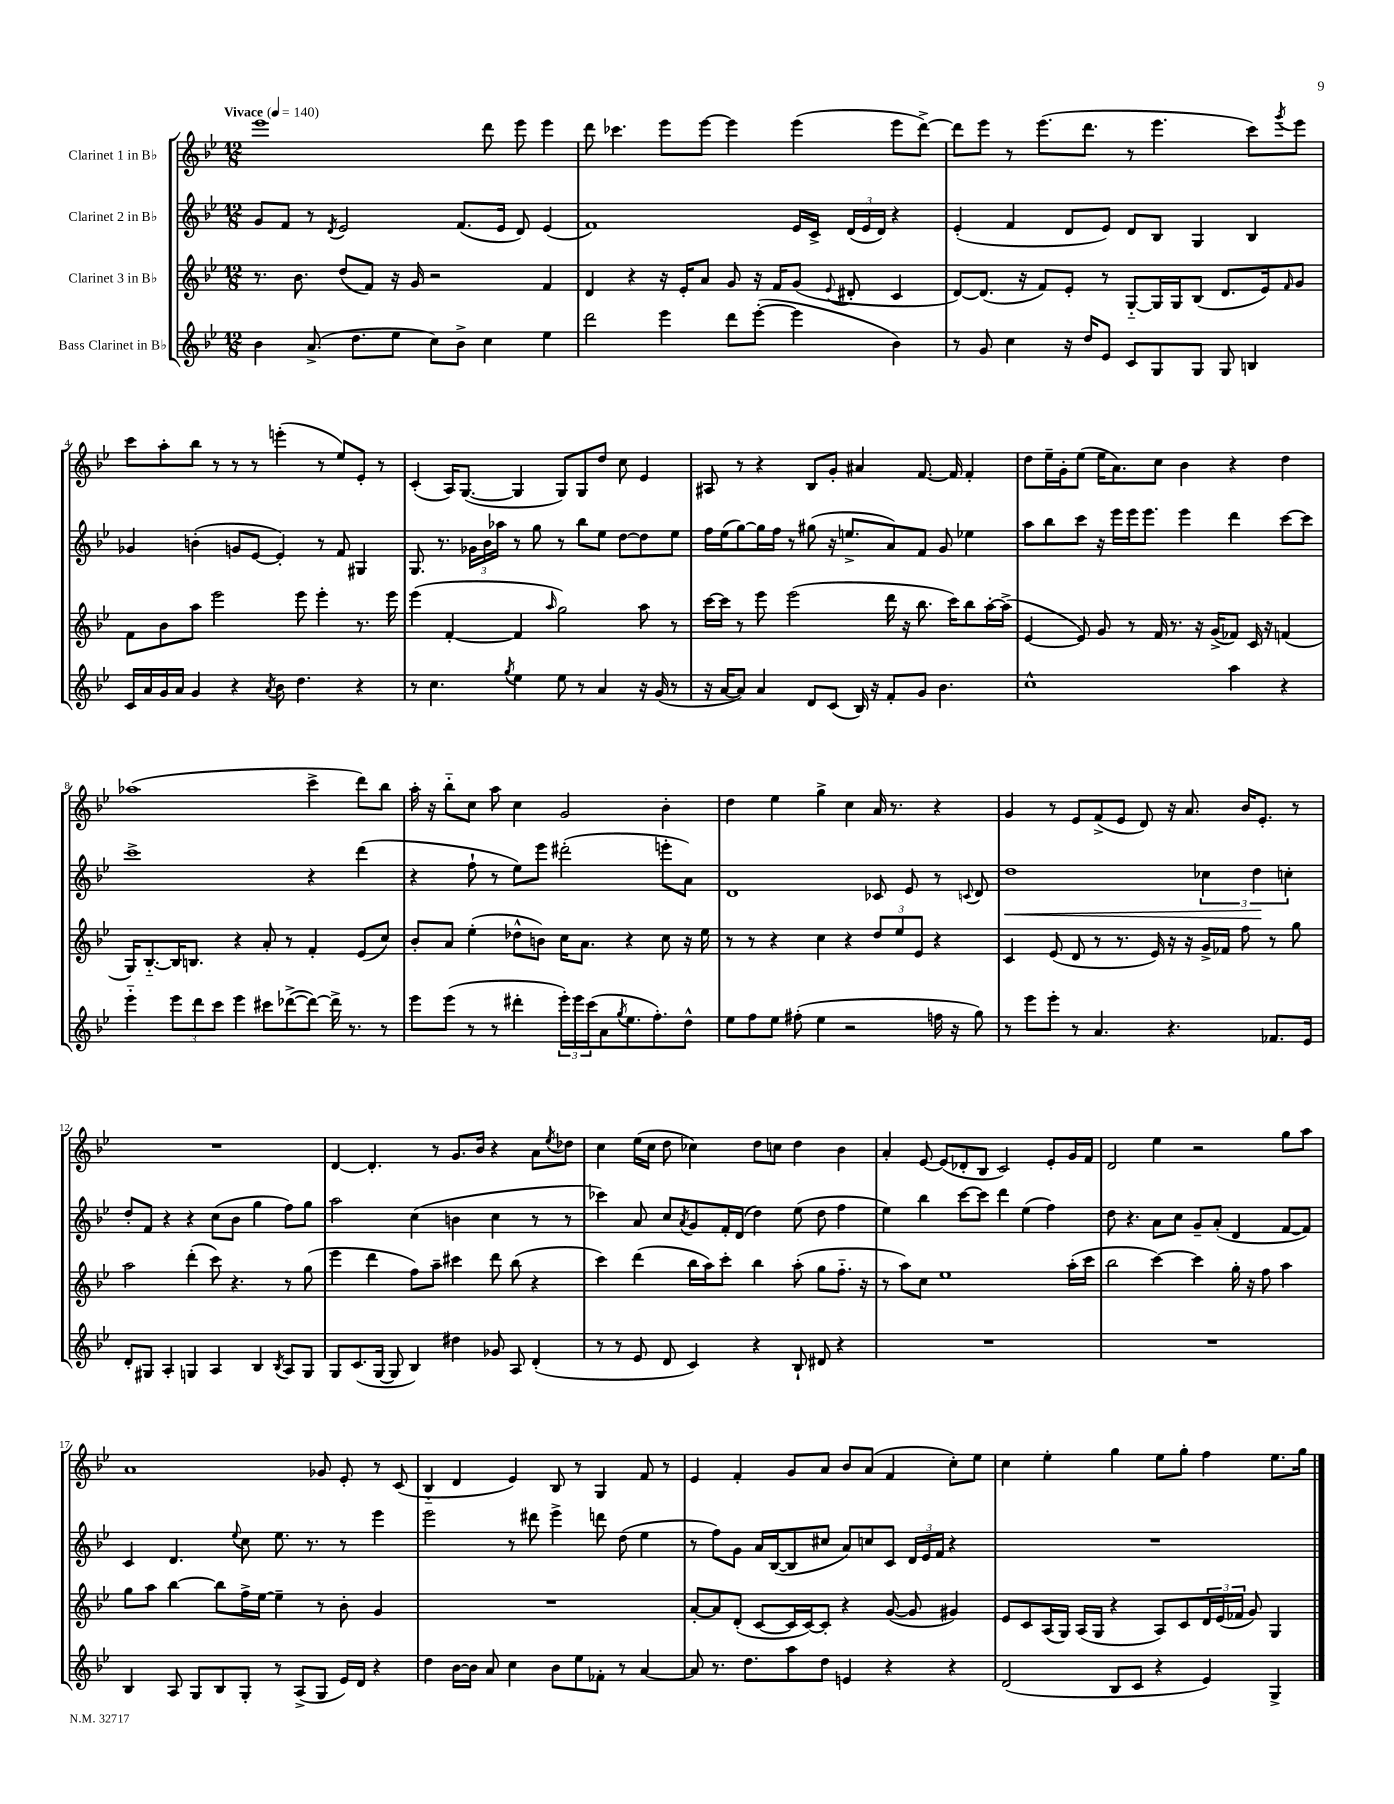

**kern	**kern	**kern	**kern
*staff4	*staff3	*staff2	*staff1
*clefG2	*clefG2	*clefG2	*clefG2
*k[b-e-]	*k[b-e-]	*k[b-e-]	*k[b-e-]
*M12/8	*M12/8	*M12/8	*M12/8
*MM140	*MM140	*MM140	*MM140
4b-\	8.r	8g/L	1eee-
.	.	8f/J	.
.	8.b-\	.	.
(8.a^/	.	8r	.
.	.	8qd/	.
.	(8dd/L	2e-/	.
8.dd\L	.	.	.
.	8f/J)	.	.
8ee-\J	16r	.	.
.	16g/	.	.
8cc\L)	2r	.	.
8b-^\J	.	(8.f/L	.
4cc\	.	.	8ddd\
.	.	16e-/Jk	.
.	.	8d/)	8eee-\
4ee-\	4f/	(4e-/	4eee-\
=	=	=	=
2ddd\	4d/	1f)	8ddd\
.	.	.	4.ccc-\
.	4r	.	.
4eee-\	16r	.	8eee-\L
.	16e-'/LK	.	.
.	8a/J	.	[8eee-\J
8ddd\L	8g/	.	4eee-\]
([8eee-'\J	16r	.	.
.	16f/LK	.	.
4eee-\]	(8g/J	16e-/LL	(4eee-\
.	.	16c^/JJ	.
.	8qqe-/	.	.
.	8d#'/	(24d/LL	.
.	.	24e-/	.
.	.	24d/JJ)	.
4b-\)	4c/	4r	8eee-\L
.	.	.	[8ddd^\J)
=	=	=	=
8r	[8d/L)	(4e-'/	8ddd\]L
8g/	(8.d/]J	.	8eee-\J
4cc\	.	4f/	8r
.	16r	.	.
.	8f/L)	.	(8.eee-\L
16r	8e-'/J	8d/L	.
16dd/LK	.	.	8.ddd\J
8e-/J	8r	8e-/J)	.
8c/L	[8G'~/L	8d/L	8r
8G/	16G/]L	8B-/J	4.eee-\
.	16G/J	.	.
8G/J	(8B-/J	4G/	.
8G/	8.d/L	.	.
4B/	.	4B-/	8ccc\L)
.	16e-/k)	.	.
.	16qqf/	.	8qggg/
.	8g/J	.	8eee-\J
=	=	=	=
16c/LL	8f\L	4g-/	8ccc\L
16a/	.	.	.
16g/	8b-\	.	8aa'\
16a/JJ	.	.	.
4g/	8aa\J	(4b'\	8bb-\J
.	2eee-\	.	8r
4r	.	8g/L	8r
.	.	[8e-/J	8r
8qa/	.	.	.
8b-\	.	4e-'/])	(4eee'\
4.dd\	8eee-\	.	.
.	4eee-'\	8r	8r
.	.	8f/	8ee-/L)
4r	8.r	4G#/	8e-'/J
.	.	.	8r
.	16eee-\	.	.
=	=	=	=
8r	(4eee-\	8.G/	(4c'/
4.cc\	.	.	.
.	.	8.r	.
.	[4f'/	.	16A/LK)
.	.	.	([8.G/J
.	.	24g-\LL	.
.	.	24b-\	.
.	.	24aa-\JJ	.
8qgg/	.	.	.
4ee-\	4f/]	8r	4G/]
.	.	8gg\	.
.	16qqaa/	.	.
8ee-\	2gg\)	8r	8G/L)
8r	.	8bb-\L	8G/
4a/	.	8ee-\J	8dd/J
.	.	[8dd\L	8cc\
16r	8aa\	8dd\]	4e-/
(16g/	.	.	.
8r	8r	8ee-\J	.
=	=	=	=
16r	[16ccc\LL	16ff\LL	8A#/
[16a/LK	16ccc\]JJ	(16ee-\J	.
8a/]J)	8r	[8gg\)	8r
4a/	8eee-\	16gg\]L	4r
.	.	16ff\JJ	.
.	(2eee-\	8r	.
8d/L	.	(8gg#\	8B-/L
(8c/J	.	16r	8g'/J
.	.	8.ee^/L	.
16B-/)	.	.	4a#/
16r	.	.	.
8f'/L	16ddd\	8a/)	.
.	16r	.	.
8g/J	8.bb-\	8f/J	[8.f/
4.b-\	.	8g/	.
.	16ccc\LK)	.	16f/]
.	8bb-\	4ee-\	4f'/
.	[16aa'\L	.	.
.	(16aa^\]JJ	.	.
=	=	=	=
1cc^^	[4e-/	8aa\L	8dd\L
.	.	8bb-\	16ee-~\L
.	.	.	16g'\J
.	8e-/])	8ccc\J	(8ee-\J
.	8g/	16r	16ee-\LK
.	.	16eee-\LL	8.a\)
.	8r	16eee-\J	.
.	.	8.eee-\J	.
.	16f/	.	8cc\J
.	8.r	.	.
.	.	4eee-\	4b-\
.	16r	.	.
.	(16g^/LK	.	.
4aa\	8f-/J)	4ddd\	4r
.	16c/	.	.
.	16r	.	.
4r	(4f/	[8ccc\L	4dd\
.	.	8ccc\]J	.
=	=	=	=
4eee-'~\	16G/LK)	1ccc^	(1aa-
.	[8.B-'~/	.	.
12eee-\L	16B-/]K	.	.
.	8.B/J	.	.
12ddd\	.	.	.
12ccc\J	.	.	.
4eee-\	4r	.	.
8ccc#\L	8a'/	.	.
([8ddd-^\	8r	.	.
8ddd-\_J)	4f'/	4r	4ccc^\
16ddd-^\]	.	.	.
8.r	.	.	.
.	(8e-/L	(4ddd\	8ddd\L)
8r	8cc/J)	.	8bb-\J
=	=	=	=
8eee-\L	8b-'/L	4r	16aa'\
.	.	.	16r
(8eee-\J	8a/J	.	8bb-'~\L
8r	(4ee-'\	8ff`\	8cc\J
8r	.	8r	8aa\
4ddd#'\	8dd-^^\L	8ee-\L)	4cc\
.	8b\J)	8eee-\J	.
24eee-'\LL)	16cc\LK	(2ddd#'\	2g/
24eee-\	.	.	.
.	8.a\J	.	.
(24ccc\J	.	.	.
8a\	.	.	.
8qgg/	.	.	.
8.ee-\	4r	.	.
8.ff'\)	.	.	.
.	8cc\	8eee'\L	4b-'\
8dd^^\J	16r	8a\J)	.
.	16ee-\	.	.
=	=	=	=
8ee-\L	8r	1d	4dd\
8ff\	8r	.	.
8ee-\J	4r	.	4ee-\
(8ff#'\	.	.	.
4ee-\	4cc\	.	4gg^\
2r	4r	.	4cc\
.	12dd/L	8c-/	16a/
.	.	.	8.r
.	12ee-/	.	.
.	.	8e-/	.
.	12e-/J	.	.
16ff\	4r	8r	4r
16r	.	.	.
.	.	8qqc/	.
8gg\)	.	8d/	.
=	=	=	=
8r	4c/	1dd	4g/
8eee-\L	.	.	.
8eee-'\J	(8e-/	.	8r
8r	8d/	.	8e-/L
4.a/	8r	.	(8f^/
.	8.r	.	8e-/J
.	.	.	8d/)
.	16e-/)	.	.
4.r	16r	.	16r
.	16r	.	8.a/
.	16g^/LL	6cc-\	.
.	16f-/JJ	.	.
.	8ff\	.	16b-/LK
.	.	6dd\	.
.	.	.	8.e-'/J
8.f-/L	8r	.	.
.	.	6cc'\	.
.	8gg\	.	8r
16e-/Jk	.	.	.
=	=	=	=
8d'/L	2aa\	8dd'/L	1.r
8G#/J	.	8f/J	.
4A'/	.	4r	.
4G/	(4ddd'\	4r	.
4A/	8ccc\)	(8cc\L	.
.	4.r	8b-\J	.
4B-/	.	4gg\	.
8qB-/	.	.	.
8A/L	8r	8ff\L)	.
8G/J	(8gg\	8gg\J	.
=	=	=	=
8G/L	4eee-\	2aa\	[4d/
(8.c/	.	.	.
.	4ddd\	.	4.d'/]
[16G/Jk	.	.	.
8G/]	.	.	.
4B-/)	8ff\L)	(4cc\	.
.	8aa~\J	.	8r
4dd#\	4ccc#\	4b\	8.g/L
.	.	.	16b-/Jk
8g-/	8ddd\	4cc\	4r
8A/	(8bb-\	.	.
(4d'/	4r	8r	8a\L
.	.	.	8qee-/
.	.	8r	8dd-\J
=	=	=	=
8r	4ccc\)	4ccc-\)	4cc\
8r	.	.	.
8e-/	(4ddd\	8a/	(16ee-\LL
.	.	.	16cc\JJ
8d/	.	8cc/L	8dd\
.	.	8qa/	.
4c/)	16bb-\LL	8g/	4cc-\)
.	16aa\J)	.	.
.	8ccc'\J	16f'/L	.
.	.	(16d/JJ	.
4r	4bb-\	4dd\)	8dd\L
.	.	.	8cc\J
8B-`/	(8aa'\	(8ee-\	4dd\
8d#/	8gg\L	8dd\	.
4r	8.ff'~\J	4ff\	4b-\
.	16r	.	.
=	=	=	=
1.r	8r	4ee-\)	4a'/
.	8aa\L)	.	.
.	8cc\J	4bb-\	[8e-/
.	1ee-	.	(8e-/]L
.	.	[8ccc\L	8d-'/
.	.	8ccc\]J	8B-/J
.	.	4ddd\	2c/)
.	.	(4ee-\	.
.	.	4ff\)	8e-'/L
.	(16aa'\LL	.	16g/L
.	16ccc\JJ	.	16f/JJ
=	=	=	=
1.r	2bb-\	8dd\	2d/
.	.	4.r	.
.	[4ccc\)	8a\L	4ee-\
.	.	8cc\J	.
.	4ccc\]	8g~/L	2r
.	.	(8a'/J	.
.	16gg'\	4d/	.
.	16r	.	.
.	8ff\	.	.
.	4aa\	[8f/L	8gg\L
.	.	8f/]J)	8aa\J
=	=	=	=
4B-/	8gg\L	4c/	1a
.	8aa\J	.	.
8A/	[4bb-\	4.d/	.
8G/L	.	.	.
8B-/	8bb-\]L	.	.
.	.	8qqee-/	.
8G'/J	16ff^\L	8cc\	.
.	[16ee-\JJ	.	.
8r	4ee-~\]	8.ee-\	.
(8A^/L	.	.	.
.	.	8.r	.
8G/J	8r	.	8g-/
16e-/LL)	8b-'\	8r	8e-'/
16d/JJ	.	.	.
4r	4g/	4eee-\	8r
.	.	.	(8c/
=	=	=	=
4dd\	1.r	2eee-\	4B-'~/
[16b-\LL	.	.	4d/
16b-\]JJ	.	.	.
8a/	.	.	.
4cc\	.	8r	4e-/)
.	.	8ddd#\	.
8b-\L	.	4eee-^\	8B-/
8ee-\	.	.	8r
8f-'\J	.	8ddd\	4G/
8r	.	(8dd\	.
[4a/	.	4ee-\	8f/
.	.	.	8r
=	=	=	=
8a/]	[8a'/L	8r	4e-/
8.r	8a/]	8ff\L)	.
.	(8d'/J	8g\J	4f'/
8.dd\L	.	.	.
.	[8c/L	16a/LL	.
.	.	([16B-/J	.
8aa\	16c/]L	8B-/]	8g/L
.	[16c/J)	.	.
8dd\J	8c'/]J	8cc#/J	8a/J
4e/	4r	8a/L)	8b-/L
.	.	8cc/	(8a/J
4r	([8g/	8c/J	4f/
.	8g/]	24d/LL	.
.	.	24e-/	.
.	.	24f/JJ	.
4r	4g#/)	4r	8cc'\L)
.	.	.	8ee-\J
=	=	=	=
(2d/	8e-/L	1.r	4cc\
.	8c/	.	.
.	(16A/L	.	4ee-'\
.	16G/JJ)	.	.
.	(16A/LL	.	.
.	16G/JJ	.	.
8B-/L	4r	.	4gg\
8c/J	.	.	.
4r	8A/L)	.	8ee-\L
.	8c/	.	8gg'\J
4e-/)	24d/L	.	4ff\
.	(24e-/	.	.
.	24f-/JJ	.	.
.	8g/)	.	.
4G^/	4G/	.	8.ee-\L
.	.	.	16gg\Jk
==	==	==	==
*-	*-	*-	*-
